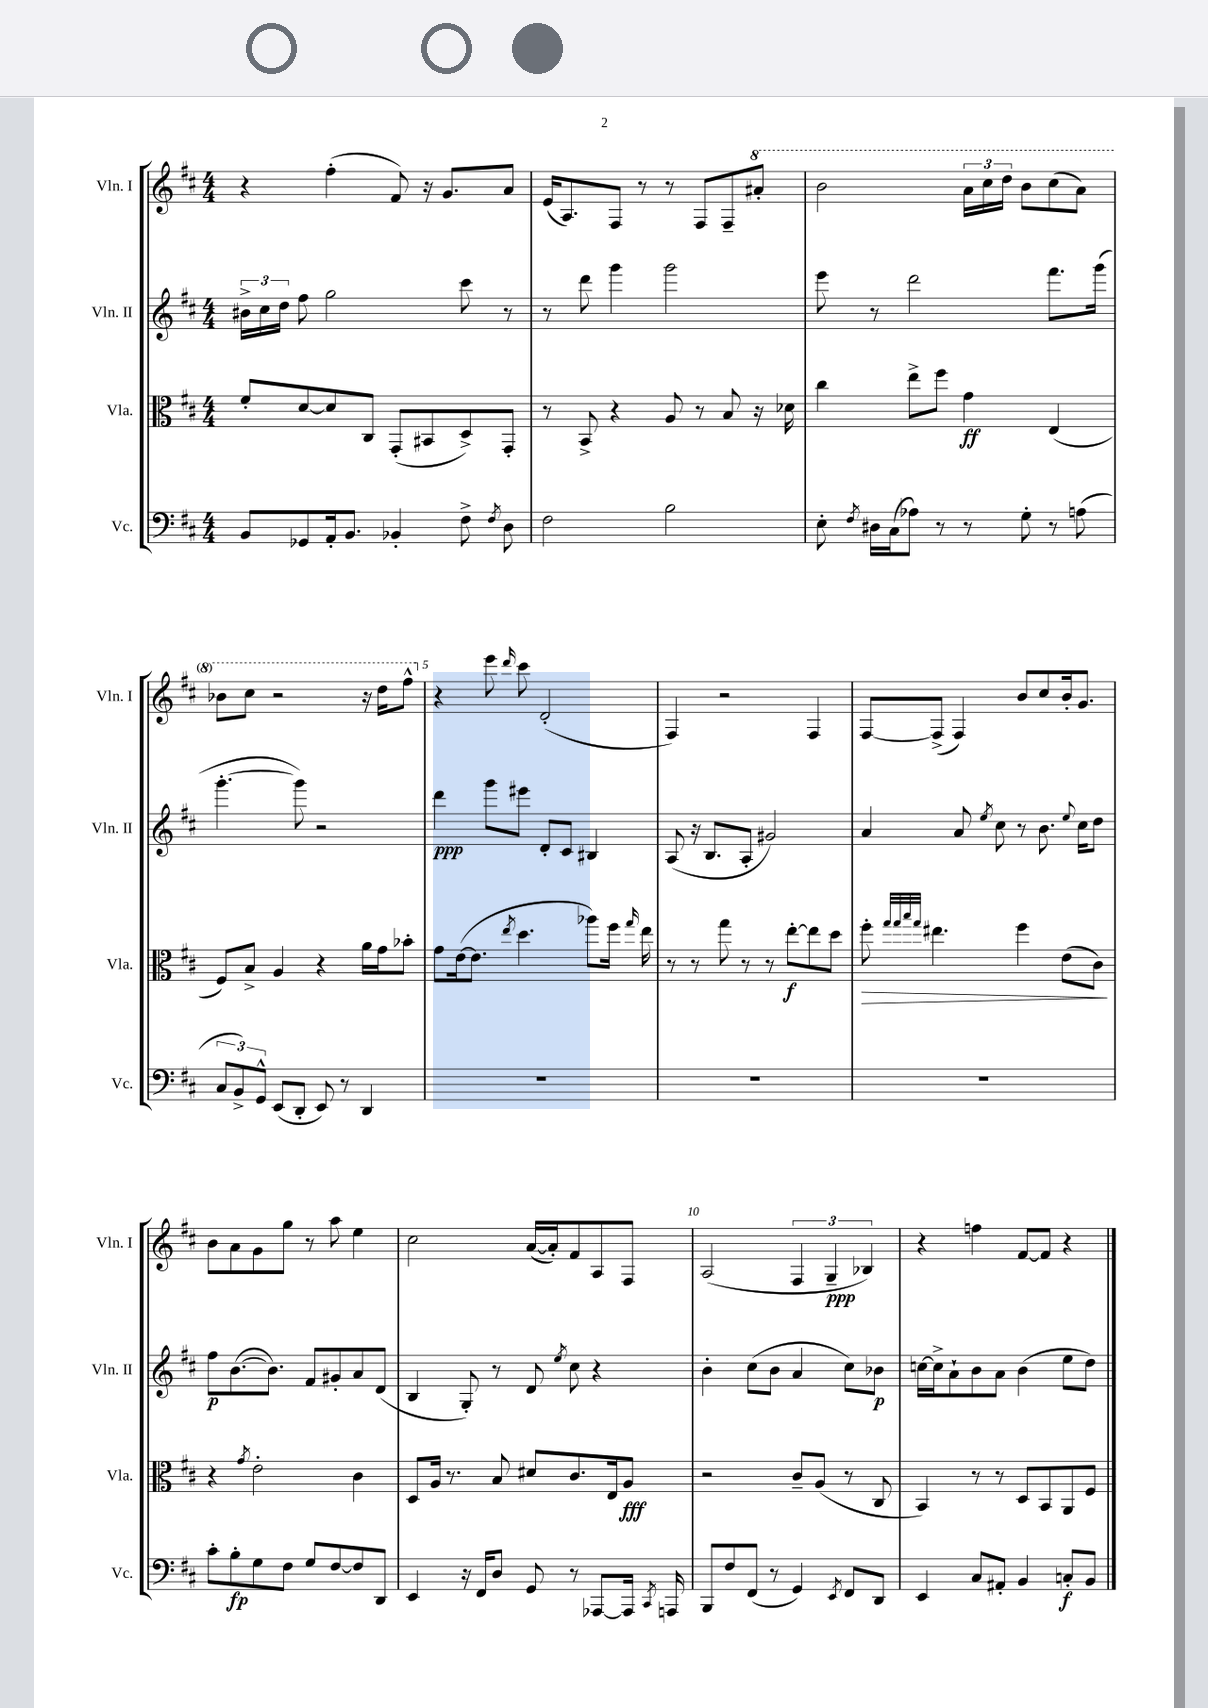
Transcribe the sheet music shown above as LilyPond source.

<<
\new StaffGroup <<
\new Staff = "s0" \with { instrumentName = "Vln. I" shortInstrumentName = "Vln. I" } {
    \clef treble \key d \major \numericTimeSignature \time 4/4
    \autoBeamOff r4 fis''4-.( fis'8) r16 g'8.[ a'8] |
    e'16[( a8.) fis8] r8 r8 fis8[ fis8-- \ottava #1 ais''8]-. |
    b''2 \tuplet 3/2 { a''16[ cis'''16 d'''16] } b''8[ cis'''8( a''8]) |
    bes''8[ cis'''8] r2 r16 d'''16[ fis'''8]-^ \ottava #0 |
    r4 e'''8 \grace { d'''16 } cis'''8 d'2-.( |
    fis4) r2 fis4 |
    fis8[~ fis8]->( fis4) b'8[ cis''8 b'16-. g'8.] |
    b'8[ a'8 g'8 g''8] r8 a''8 e''4 |
    cis''2 a'16[~( a'16-.) fis'8 a8 fis8] |
    a2( \tuplet 3/2 { fis4 g4--\ppp bes4) } |
    r4 f''4 fis'8[~ fis'8] r4 \bar "|." |
}
\new Staff = "s1" \with { instrumentName = "Vln. II" shortInstrumentName = "Vln. II" } {
    \clef treble \key d \major \numericTimeSignature \time 4/4
    \autoBeamOff \tuplet 3/2 { bis'16[-> cis''16 d''16] } fis''8 g''2 cis'''8 r8 |
    r8 d'''8 g'''4 g'''2 |
    e'''8 r8 d'''2 fis'''8.[ g'''16]( |
    g'''4.~-. g'''8) r2 |
    d'''4\ppp g'''8[ eis'''8] d'8[-. cis'8] bis4 |
    a8( r16 b8.[ a8]-. gis'2) |
    a'4 a'8 \acciaccatura { e''8 } cis''8 r8 b'8. \appoggiatura { e''8 } cis''16[ d''8] |
    fis''8[\p b'8.~( b'8.]) fis'8[ gis'8-. a'8 d'8]( |
    b4 g8-.) r8 d'8 \acciaccatura { e''8 } cis''8 r4 |
    b'4-. cis''8[( b'8] a'4 cis''8[) bes'8]\p |
    c''16[~ c''16-> a'8-! b'8 a'8] b'4( e''8[ d''8]) \bar "|." |
}
\new Staff = "s2" \with { instrumentName = "Vla." shortInstrumentName = "Vla." } {
    \clef alto \key d \major \numericTimeSignature \time 4/4
    \autoBeamOff fis'8[-. d'8~ d'8 cis8] g,8[-.( bis,8 d8->) g,8]-. |
    r8 b,8-> r4 a8 r8 b8 r16 des'16 |
    cis''4 e''8[-> fis''8] g'4\ff e4( |
    fis8[) b8]-> a4 r4 a'16[ g'16 bes'8]-. |
    g'8[ e'16~( e'8.] \acciaccatura { e''8 } d''4. aes''8[) fis''16] \grace { g''16 } e''16 |
    r8 r8 g''8 r8 r8 e''8[~-.\f e''8 d''8] |
    fis''8-.\> \grace { g''32[ g''32 b''32 g''32] } eis''4. fis''4 e'8[( cis'8]\!) |
    r4 \acciaccatura { g'8 } e'2-. cis'4 |
    d8[ a16] r8. b8 dis'8[ cis'8. e16 a8]\fff |
    r2 cis'8[-- a8]( r8 cis8 |
    b,4) r8 r8 d8[ b,8 a,8 fis8] \bar "|." |
}
\new Staff = "s3" \with { instrumentName = "Vc." shortInstrumentName = "Vc." } {
    \clef bass \key d \major \numericTimeSignature \time 4/4
    \autoBeamOff b,8[ ges,8 a,16-. b,8.] bes,4-. fis8-> \acciaccatura { fis8 } d8 |
    fis2 b2 |
    e8-. \acciaccatura { fis8 } dis16[ cis16( aes8]) r8 r8 g8-. r8 a8( |
    \tuplet 3/2 { cis8[ b,8->) g,8]-^ } e,8[( d,8]-. e,8) r8 d,4 |
    R1 |
    R1 |
    R1 |
    cis'8[-. b8-.\fp g8 fis8] g8[ fis8~ fis8 d,8] |
    e,4 r16 fis,16[ d8] g,8 r8 aes,,8[~ aes,,16] \acciaccatura { cis,8 } a,,16 |
    b,,8[ fis8 fis,8]( r8 g,4) \acciaccatura { e,8 } fis,8[ d,8] |
    e,4 cis8[ ais,8]-. b,4 c8[-.\f b,8] \bar "|." |
}
>>
>>
\layout { \context { \Score \override BarNumber.break-visibility = ##(#f #t #t) barNumberVisibility = #(every-nth-bar-number-visible 5) } }
